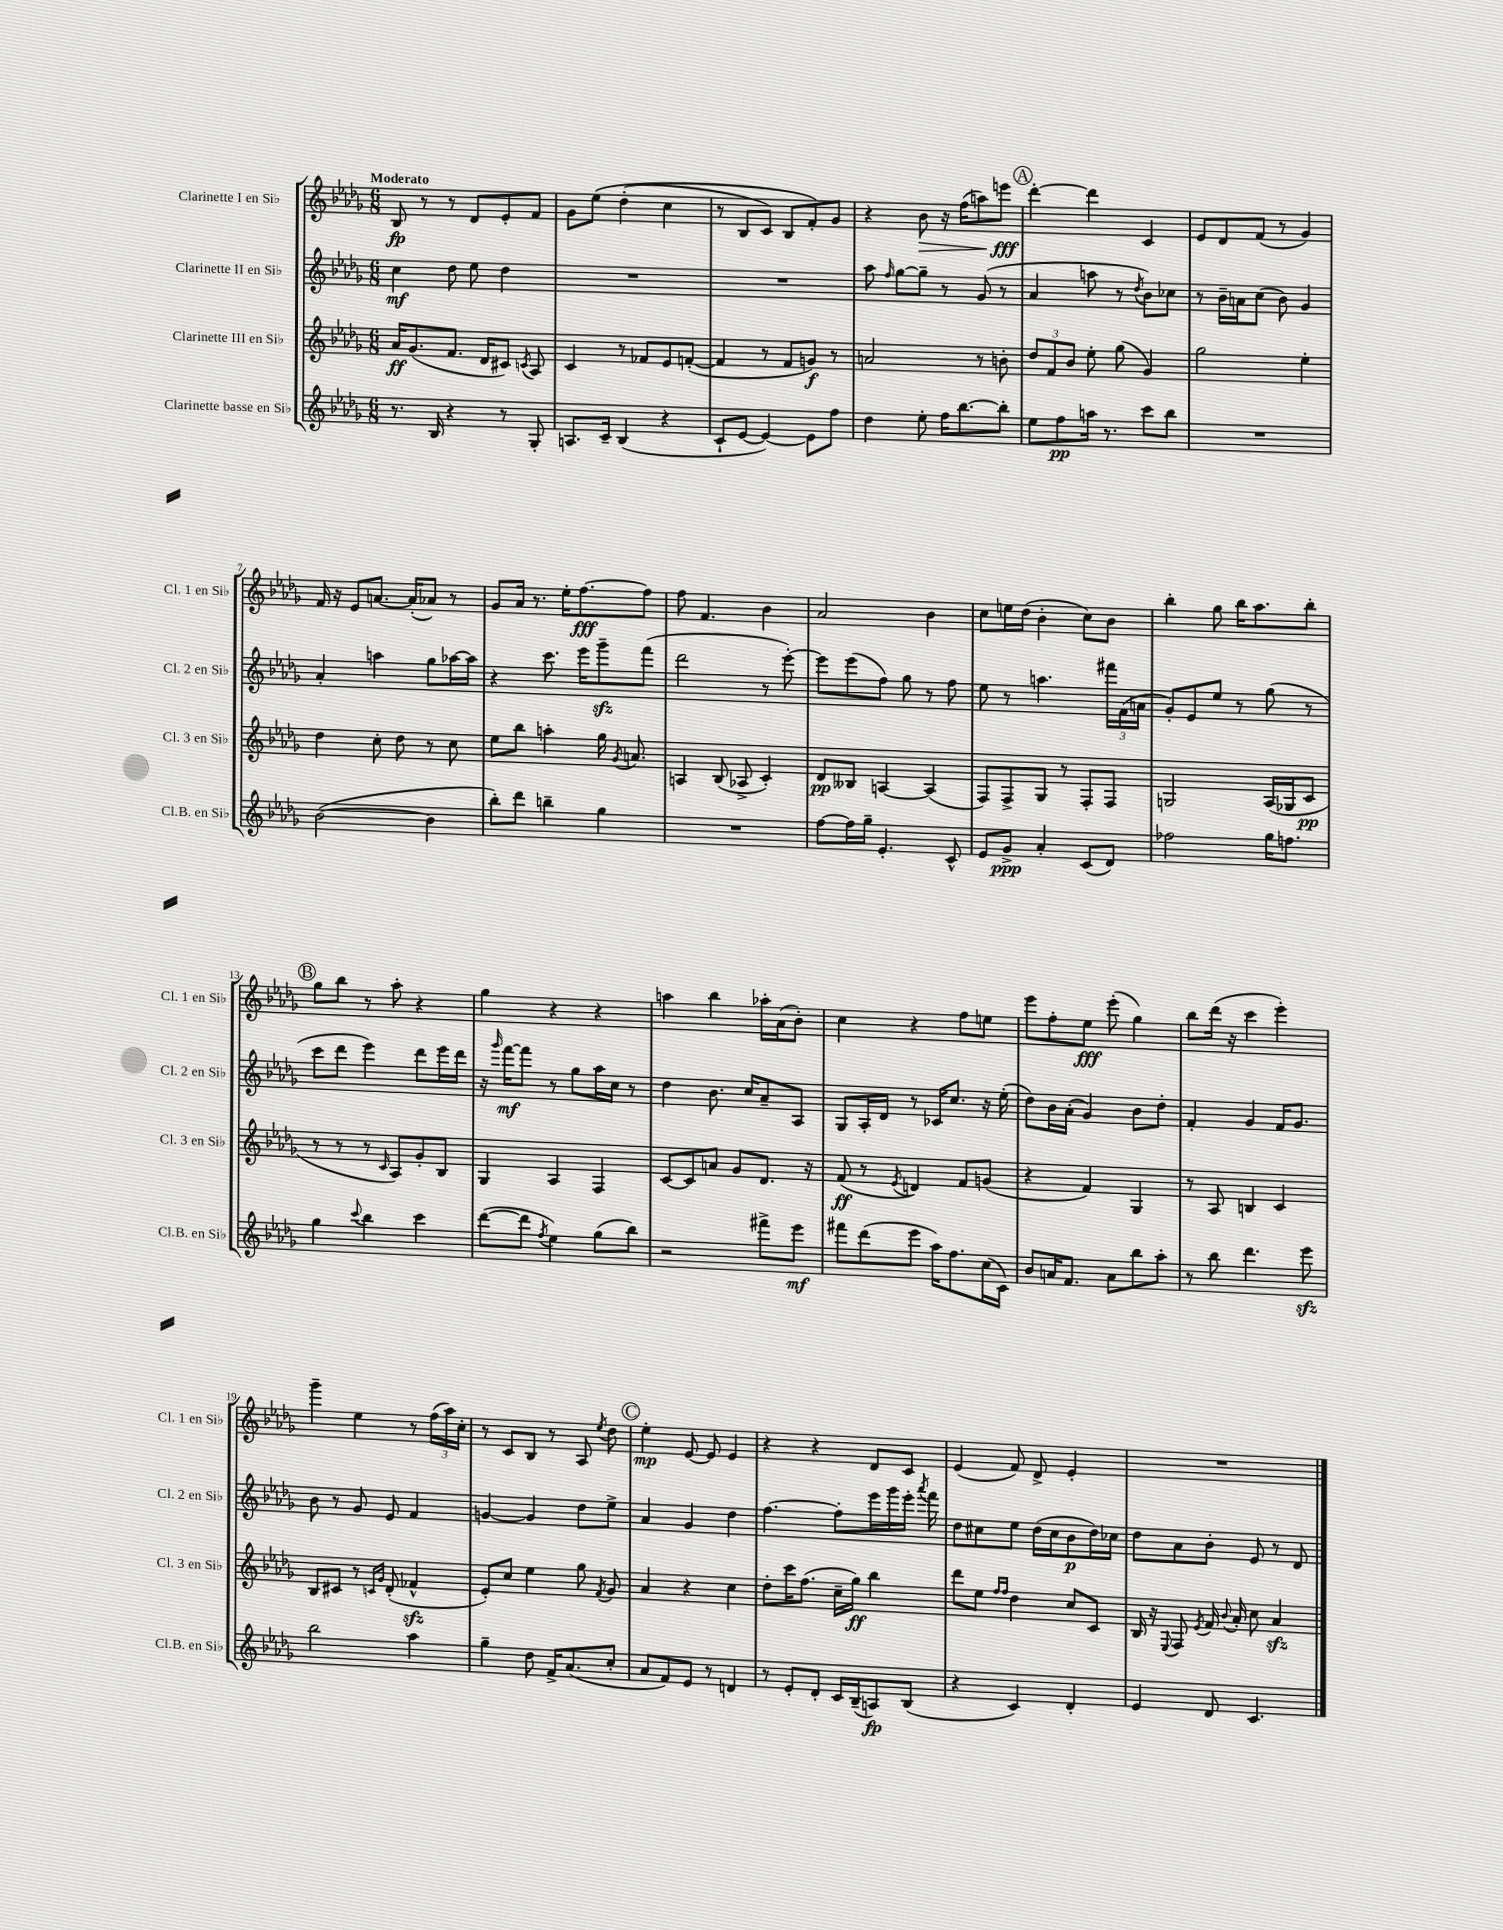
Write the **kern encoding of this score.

**kern	**kern	**kern	**kern
*staff4	*staff3	*staff2	*staff1
*clefG2	*clefG2	*clefG2	*clefG2
*k[b-e-a-d-g-]	*k[b-e-a-d-g-]	*k[b-e-a-d-g-]	*k[b-e-a-d-g-]
*M6/8	*M6/8	*M6/8	*M6/8
8.r	16a-	4cc	8B-
.	(8.g-	.	.
.	.	.	8r
16B-	.	.	.
4r	8.f	8dd-	8r
.	.	8ee-	8d-
.	16d-	.	.
8r	8c#)	4dd-	8e-'
.	8qc	.	.
8G-'	8A-	.	8f
=	=	=	=
8.A	4c	2.r	8g-
.	.	.	&(8ee-
16c~	.	.	.
(4B-	8r	.	(4dd-'
.	8f-	.	.
4r	8e-	.	4cc
.	([8f'	.	.
=	=	=	=
8c`	4f]	2.r	8r
[8e-	.	.	8B-
4e-_)	8r	.	8c)
.	8f	.	8B-
8e-]	8g)	.	8f'&)
8ff	8r	.	8g-
=	=	=	=
4dd-	2a	8aa-	4r
.	.	16qqff	.
.	.	[8gg-	.
8ee-'	.	8gg-~]	8b-
16ff	.	8r	16r
[8.bb-	.	.	(16ff
.	8r	(8g-	8aa)
8bb-']	8b'	8r	8eee
=	=	=	=
8ee-	12dd-	4a-	[4ddd-'
.	12f	.	.
8ff	.	.	.
.	12b-	.	.
16aa	8ee-'	8aa	4ddd-]
8.r	.	.	.
.	(8gg-	8r	.
.	.	8qdd-	.
8ccc	4g-)	8b-)	4c
8bb-	.	8cc-	.
=	=	=	=
2.r	2gg-	8r	8e-
.	.	16b-~	8d-
.	.	16a	.
.	.	(8cc	(8f
.	.	8b-)	8r
.	4ee-'	4g-	4g-)
=	=	=	=
([2b-	4dd-	4a-'	16f
.	.	.	16r
.	.	.	8e-
.	8cc'	4aa	[8.a
.	8dd-	.	.
.	.	.	(16a']
4b-]	8r	8gg-	8a-)
.	8cc	[16aa-	8r
.	.	16aa-]	.
=	=	=	=
8bb-')	8ee-	4r	8g-
8ddd-	8bb-	.	16a-
.	.	.	8.r
4bb~	4aa'	8.ccc	.
.	.	.	16ee-'
.	.	16eee-	[8.ff
4gg-	16gg-	8ggg-~	.
.	8qg-	.	.
.	8.a	.	.
.	.	(8fff	8ff]
=	=	=	=
2.r	4A	2ddd-	8ff
.	.	.	4.f
.	(8B-	.	.
.	8A-^	.	.
.	4c')	8r	4b-
.	.	[8eee-')	.
=	=	=	=
[8ff	8d-	8eee-]	2a-
16ff]	8B--	(8eee-	.
16gg-~	.	.	.
4.e-'	[4A	8ff)	.
.	.	8gg-	.
.	(4A]	8r	4b-
8c^^	.	8ff	.
=	=	=	=
8e-	8F)	8ee-	8cc
8g-^	8F^	8r	16ee
.	.	.	(16dd-
4a-'	8G-	4.aa	4b-'
.	8r	.	.
(8c	8F'	.	8cc)
8d-)	8F	24fff#	8b-
.	.	(24f	.
.	.	24a	.
=	=	=	=
2ff-	2G	8g-')	4bb-'
.	.	8e-	.
.	.	8ee-	8gg-
.	.	8r	16bb-
.	.	.	8.aa-
16gg-	(16A-	(8gg-	.
8.ff	16G-	.	.
.	8c	8r	8bb-'
=	=	=	=
4gg-	8r	8ccc	8gg-
.	8r	8ddd-	8bb-
8qqccc	.	.	.
4bb-	8r	4eee-)	8r
.	16qqc	.	.
.	8A-)	.	8aa-'
4ccc	8g-'	8ddd-	4r
.	8B-	16eee-	.
.	.	16ddd-	.
=	=	=	=
([8ddd-	4G-	16r	4gg-
.	.	16qqggg-	.
.	.	[16fff	.
8ddd-]	.	8fff]	.
8qff	.	.	.
4ee-)	4A-	8r	4r
.	.	8gg-	.
(8gg-	4F	16aa-	4r
.	.	16cc	.
8bb-)	.	8r	.
=	=	=	=
2r	[8c	4dd-	4aa
.	8c]	.	.
.	8a	8.b-	4bb-
.	8g-	.	.
.	.	16cc	.
8fff#^	8.d-	8a-~	16aa-'
.	.	.	(16a-
8eee-	.	8A-	8b-')
.	16r	.	.
=	=	=	=
8fff#	(8f	8G-	4cc
(8ddd-	8r	16A-'	.
.	.	16d-	.
.	8qe-	.	.
8eee-	4d)	8r	4r
16aa-)	.	16c-	.
8.ff	.	8.cc	.
.	8f	.	8ff
(16cc	(8g	16r	8ee
16c)	.	(16ee-'	.
=	=	=	=
8b-	4r	8dd-)	8eee-
16a	.	16b-	8ff'
8.f	.	(16a-'	.
.	4f)	4g-)	8ee-
8a	.	.	(8eee-'
8bb-	4G-	8b-	4gg-)
8aa-'	.	8dd-'	.
=	=	=	=
8r	8r	4f'	8bb-
8bb-	8A-	.	(16ddd-
.	.	.	16r
4.ddd-	4B	4g-	4ccc
.	4c	16f	4eee-')
.	.	8.g-	.
8eee-	.	.	.
=	=	=	=
2bb-	8B-	8b-	4ggg-~
.	8c#	8r	.
.	8r	8g-	4ee-
.	16qqc	.	.
.	16qqg-	.	.
.	(8d-'	8e-	.
4aa-	4f-^^	4f	8r
.	.	.	(24ff
.	.	.	24aa-)
.	.	.	24cc'
=	=	=	=
4gg-~	8e-')	[4g	8r
.	8cc	.	8c
8dd-	4ee-	4g]	8B-
16f^	.	.	8r
(8.a-	.	.	.
.	8gg-	8dd-	8A-
.	8qf	.	8qee-
8cc'	8g-	8ee-^	8dd-
=	=	=	=
8a-	4a-	4a-	4ee-'
8f)	.	.	.
8e-	4r	4g-	[8e-
8r	.	.	8e-]
4d	4cc	4dd-	4e-
=	=	=	=
8r	8dd-'	[4.ff	4r
8e-'	16ccc	.	.
.	(8.ff	.	.
8d-'	.	.	4r
16c	16cc~	8ff']	.
(16B-~	16gg-)	.	.
8A)	4bb-	16eee-	8d-
.	.	16ggg-	.
(8B-	.	16eee-'	8c
.	.	8qaaa-	.
.	.	16fff	.
=	=	=	=
4r	8ddd-	8dd-	(4e-
.	8ee-	8cc#	.
.	16qqff	.	.
.	16qqff	.	.
4c)	4dd-	8ee-	8f)
.	.	(16dd-	8d-^
.	.	16cc#	.
4d-'	8cc	8b-	4e-'
.	8c	16dd-)	.
.	.	16cc-	.
=	=	=	=
4e-	16B-	8dd-	2.r
.	16r	.	.
.	8qqE-	.	.
.	8F	8a-	.
.	8qe-	.	.
8d-	16f	8b-'	.
.	8qqb-	.	.
.	16a-'	.	.
4.c	8cc	8e-	.
.	4a-	8r	.
.	.	8d-	.
==	==	==	==
*-	*-	*-	*-
